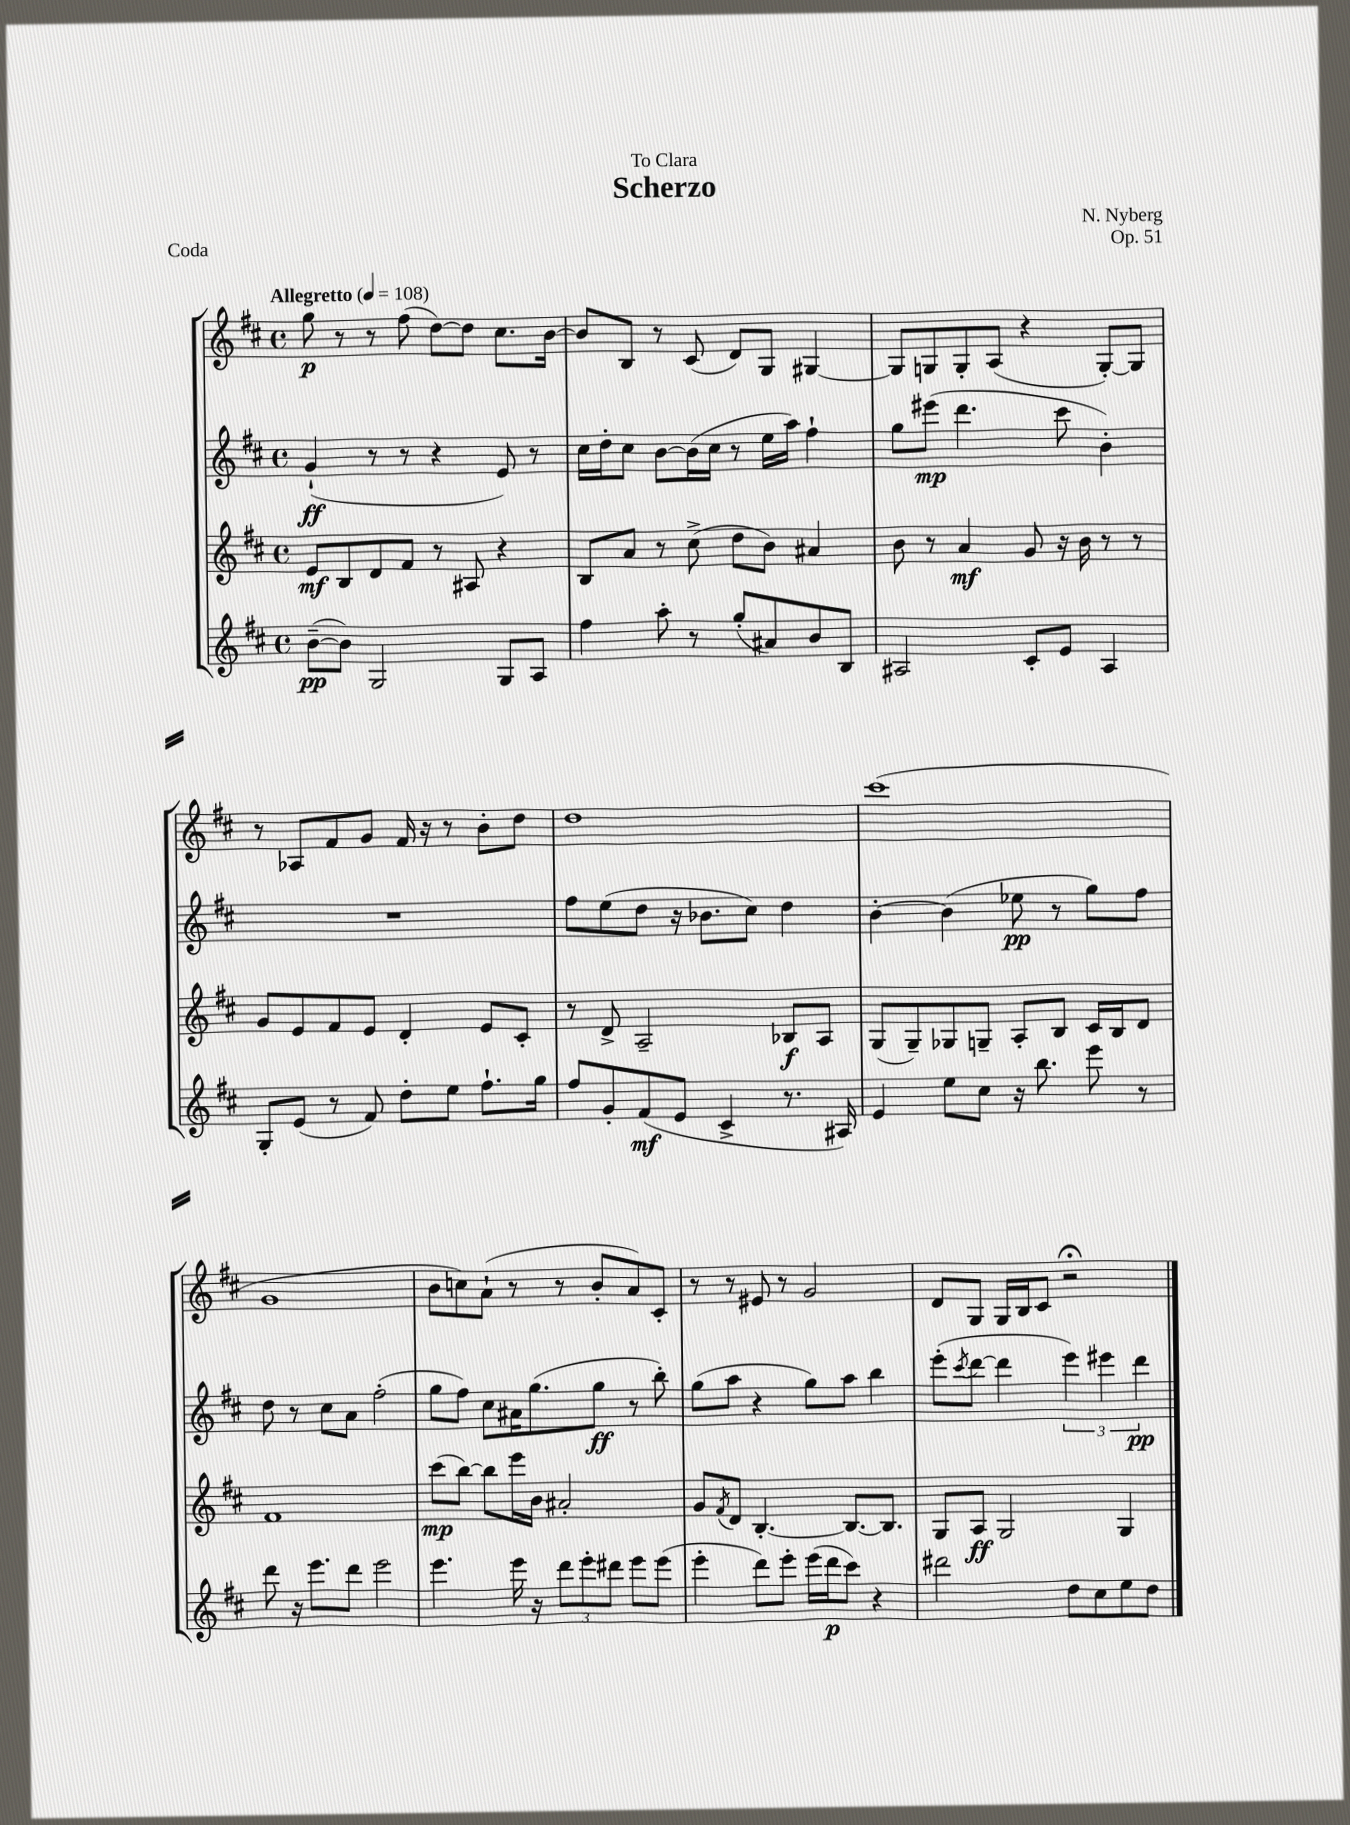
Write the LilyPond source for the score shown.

\header { title = "Scherzo" composer = "N. Nyberg" dedication = "To Clara" opus = "Op. 51" piece = "Coda" }
<<
\new StaffGroup <<
\new Staff = "s0" {
    \clef treble \key d \major \defaultTimeSignature \time 4/4 \tempo "Allegretto" 4 = 108
    g''8\p r8 r8 fis''8( d''8~) d''8 cis''8. b'16~ |
    b'8 b8 r8 cis'8( d'8) g8 gis4~ |
    gis8 g8 g8-. a8( r4 g8~-.) g8 |
    r8 aes8 fis'8 g'8 fis'16 r16 r8 b'8-. d''8 |
    d''1 |
    cis'''1( |
    g'1 |
    b'8 c''8) a'8-!( r8 r8 b'8-. a'8) cis'8-. |
    r8 r8 eis'8 r8 g'2 |
    d'8 g8 g16 b16 cis'8 r2\fermata \bar "|." |
}
\new Staff = "s1" {
    \clef treble \key d \major \defaultTimeSignature \time 4/4
    g'4-!\ff( r8 r8 r4 e'8) r8 |
    cis''16 d''16-. cis''8 b'8~ b'16( cis''16 r8 e''16 a''16) fis''4-! |
    g''8 eis'''8\mp( d'''4. cis'''8 b'4-.) |
    R1 |
    fis''8 e''8( d''8 r16 bes'8. cis''8) d''4 |
    b'4~-. b'4( ees''8\pp r8 g''8) fis''8 |
    d''8 r8 cis''8 a'8 fis''2-.( |
    g''8 fis''8) cis''8 ais'16 g''8.( g''8\ff r8 b''8-.) |
    g''8( a''8 r4 g''8) a''8 b''4 |
    e'''8-.( \acciaccatura { cis'''8 } d'''8~ d'''4 \tuplet 3/2 { e'''4) eis'''4 d'''4\pp } \bar "|." |
}
\new Staff = "s2" {
    \clef treble \key d \major \defaultTimeSignature \time 4/4
    e'8\mf b8 d'8 fis'8 r8 ais8 r4 |
    b8 a'8 r8 cis''8->( d''8 b'8) ais'4 |
    b'8 r8 a'4\mf g'8 r16 b'16 r8 r8 |
    g'8 e'8 fis'8 e'8 d'4-. e'8 cis'8-. |
    r8 d'8-> a2-- bes8\f a8 |
    g8( g8--) ges8 g8-- a8-. b8 cis'16 b16 d'8 |
    fis'1 |
    cis'''8\mp( b''8~) b''8 e'''16 b'16 ais'2-. |
    g'8 \acciaccatura { fis'8 } d'8 b4.~-. b8.~ b8. |
    g8 a8\ff g2 g4 \bar "|." |
}
\new Staff = "s3" {
    \clef treble \key d \major \defaultTimeSignature \time 4/4
    b'8~--\pp( b'8) g2 g8 a8 |
    fis''4 a''8-. r8 g''8-.( ais'8) b'8 b8 |
    ais2 cis'8-. e'8 ais4 |
    g8-. e'8( r8 fis'8) d''8-. e''8 fis''8.-! g''16 |
    fis''8 g'8-. fis'8\mf( e'8 cis'4-> r8. ais16) |
    e'4 e''8 cis''8 r16 b''8. e'''8 r8 |
    d'''8 r16 e'''8. d'''8 e'''2 |
    e'''4. e'''16 r16 \tuplet 3/2 { d'''8 e'''8-. dis'''8 } e'''8 e'''8( |
    e'''4-. d'''8) e'''8-. e'''16( d'''16\p cis'''8) r4 |
    dis'''2 d''8 cis''8 e''8 d''8 \bar "|." |
}
>>
>>
\layout { \context { \Score \remove "Bar_number_engraver" } }
